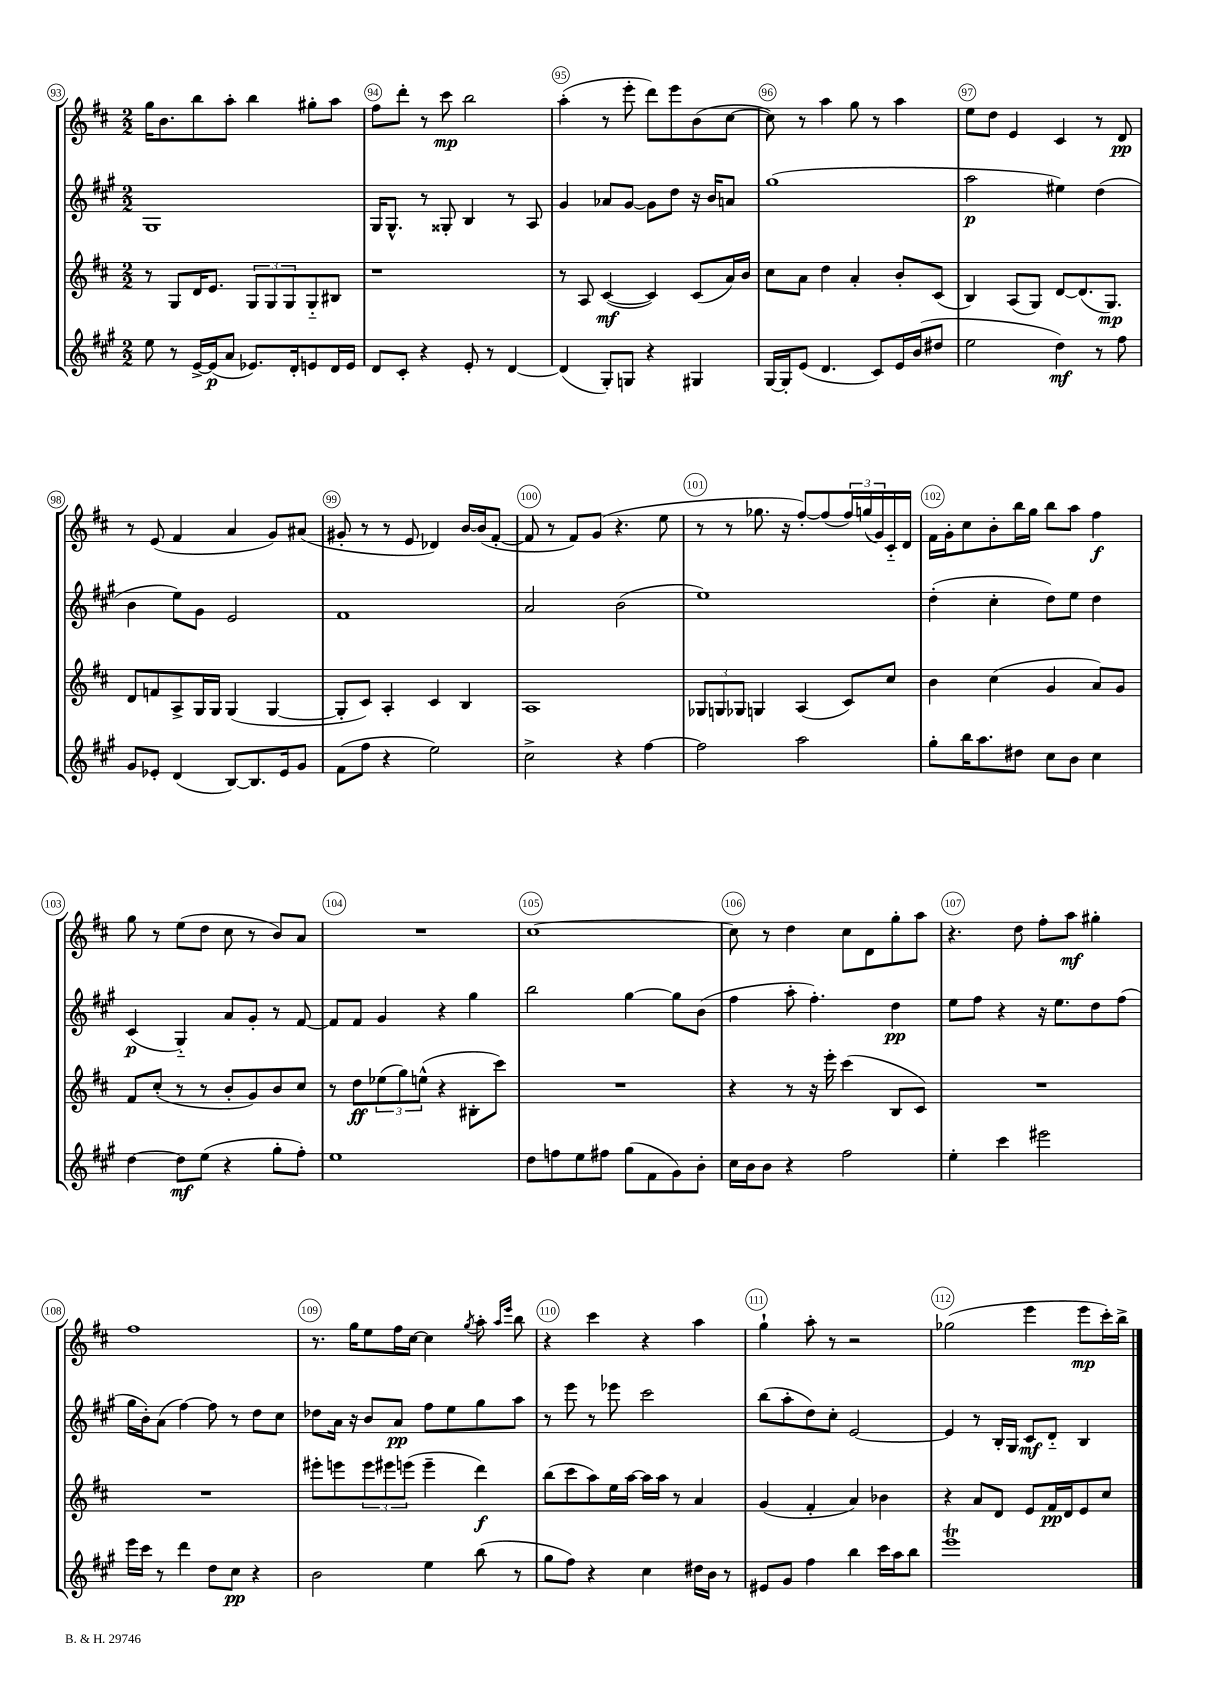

**kern	**dynam	**kern	**dynam	**kern	**dynam	**kern	**dynam
*part4	*part4	*part3	*part3	*part2	*part2	*part1	*part1
*staff4	*staff4	*staff3	*staff3	*staff2	*staff2	*staff1	*staff1
*clefG2	*	*clefG2	*	*clefG2	*	*clefG2	*
*k[f#c#g#]	*	*k[f#c#]	*	*k[f#c#g#]	*	*k[f#c#]	*
*M2/2	*	*M2/2	*	*M2/2	*	*M2/2	*
=93	=93	=93	=93	=93	=93	=93	=93
8ee\	.	8r	.	1G#	.	16gg\KL	.
.	.	.	.	.	.	8.b\	.
8r	.	8G/L	.	.	.	.	.
[16e^/LL	.	16d/K	.	.	.	8bb\	.
(16e/J]	p	8.e/J	.	.	.	.	.
8a/J	.	.	.	.	.	8aa'\J	.
8.e-X/L)	.	12G/L	.	.	.	4bb\	.
.	.	12G/	.	.	.	.	.
.	.	12G/	.	.	.	.	.
16d'/k	.	.	.	.	.	.	.
8en/	.	8G/	.	.	.	8gg#X'\L	.
16d/L	.	8B#X/J	.	.	.	8aa\J	.
16e/JJ	.	.	.	.	.	.	.
=94	=94	=94	=94	=94	=94	=94	=94
8d/L	.	1r	.	16G#/KL	.	8ff#\L	.
.	.	.	.	8.G#^^/J	.	.	.
8c#'/J	.	.	.	.	.	8ddd'\J	.
4r	.	.	.	8r	.	8r	.
.	.	.	.	8G##X'/	.	8ccc#\	mp
8e'/	.	.	.	4B/	.	2bb\	.
8r	.	.	.	.	.	.	.
[4d/	.	.	.	8r	.	.	.
.	.	.	.	8A/	.	.	.
=95	=95	=95	=95	=95	=95	=95	=95
(4d/]	.	8r	.	4g#/	.	(4aa'\	.
.	.	8A/	.	.	.	.	.
8G#'/L)	.	([4c#/	mf	8a-X/L	.	8r	.
8Gn/J	.	.	.	[8g#/J	.	8eee'\	.
4r	.	4c#/])	.	8g#\L]	.	8ddd\L)	.
.	.	.	.	8dd\J	.	8eee\	.
4G#X/	.	(8c#/L	.	16r	.	(8b\	.
.	.	.	.	16b/KL	.	.	.
.	.	16a/L)	.	8an/J	.	[8cc#\J	.
.	.	16b/JJ	.	.	.	.	.
=96	=96	=96	=96	=96	=96	=96	=96
[16G#/LL	.	8cc#\L	.	(1gg#	.	8cc#\])	.
16G#'/J]	.	.	.	.	.	.	.
(8e/J	.	8a\J	.	.	.	8r	.
4.d/	.	4dd\	.	.	.	4aa\	.
.	.	4a'/	.	.	.	8gg\	.
8c#/L)	.	.	.	.	.	8r	.
16e/L	.	8b'/L	.	.	.	4aa\	.
(16b/J	.	.	.	.	.	.	.
8dd#X/J	.	(8c#/J	.	.	.	.	.
=97	=97	=97	=97	=97	=97	=97	=97
2ee\	.	4B/)	.	2aa\	p	8ee\L	.
.	.	.	.	.	.	8dd\J	.
.	.	(8A/L	.	.	.	4e/	.
.	.	8G/J)	.	.	.	.	.
4dd\)	mf	[8d/L	.	4ee#X\)	.	4c#/	.
.	.	(8.d/]	.	.	.	.	.
8r	.	.	.	(4dd\	.	8r	.
.	.	8.G/J)	mp	.	.	.	.
8ff#\	.	.	.	.	.	8d/	pp
!!LO:LB:g=z
=98	=98	=98	=98	=98	=98	=98	=98
8g#/L	.	8d/L	.	4b\	.	8r	.
8e-X'/J	.	8fn/	.	.	.	(8e/	.
(4d/	.	8A^/	.	8ee\L)	.	4f#/	.
.	.	16G/L	.	8g#\J	.	.	.
.	.	16G/JJ	.	.	.	.	.
[8B/L)	.	(4G/	.	2e/	.	4a/	.
8.B/]	.	.	.	.	.	.	.
.	.	[4G/	.	.	.	8g/L)	.
16e-/k	.	.	.	.	.	.	.
8g#/J	.	.	.	.	.	(8a#X/J	.
=99	=99	=99	=99	=99	=99	=99	=99
(8f#\L	.	8G'/L]	.	1f#	.	8g#X'/	.
8ff#\J	.	8c#/J)	.	.	.	8r	.
4r	.	4A'/	.	.	.	8r	.
.	.	.	.	.	.	8e/	.
2ee\)	.	4c#/	.	.	.	4d-X/)	.
.	.	4B/	.	.	.	[16b/LL	.
.	.	.	.	.	.	(16b/J]	.
.	.	.	.	.	.	[8f#'/J	.
=100	=100	=100	=100	=100	=100	=100	=100
2cc#^\	.	1A	.	2a/	.	8f#/]	.
.	.	.	.	.	.	8r	.
.	.	.	.	.	.	8f#/L)	.
.	.	.	.	.	.	(8g/J	.
4r	.	.	.	(2b\	.	4.r	.
[4ff#\	.	.	.	.	.	.	.
.	.	.	.	.	.	8ee\	.
=101	=101	=101	=101	=101	=101	=101	=101
2ff#\]	.	12G-X/L	.	1ee)	.	8r	.
.	.	12Gn/	.	.	.	.	.
.	.	.	.	.	.	8r	.
.	.	12G-X/J	.	.	.	.	.
.	.	4Gn/	.	.	.	8.gg-X\	.
.	.	.	.	.	.	16r	.
2aa\	.	(4A/	.	.	.	[8ff#'/L)	.
.	.	.	.	.	.	(8ff#/]	.
.	.	8c#/L)	.	.	.	24ff#/L)	.
.	.	.	.	.	.	(24ggn/	.
.	.	.	.	.	.	24g/)	.
.	.	8cc#/J	.	.	.	16c#/	.
.	.	.	.	.	.	16d/JJ	.
=102	=102	=102	=102	=102	=102	=102	=102
8gg#'\L	.	4b\	.	(4dd'\	.	16f#\LL	.
.	.	.	.	.	.	16g'\J	.
16bb\K	.	.	.	.	.	8cc#\	.
8.aa\	.	.	.	.	.	.	.
.	.	(4cc#\	.	4cc#'\	.	8b'\	.
8dd#X\J	.	.	.	.	.	16bb\L	.
.	.	.	.	.	.	16gg\JJ	.
8cc#\L	.	4g/	.	8dd\L)	.	8bb\L	.
8b\J	.	.	.	8ee\J	.	8aa\J	.
4cc#\	.	8a/L)	.	4dd\	.	4ff#\	f
.	.	8g/J	.	.	.	.	.
!!LO:LB:g=z
=103	=103	=103	=103	=103	=103	=103	=103
[4dd\	.	8f#/L	.	(4c#/	p	8gg\	.
.	.	(8cc#'/J	.	.	.	8r	.
8dd\L]	mf	8r	.	4G#/)	.	(8ee\L	.
(8ee\J	.	8r	.	.	.	8dd\J	.
4r	.	8b'/L	.	8a/L	.	8cc#\	.
.	.	8g/)	.	8g#'/J	.	8r	.
8gg#'\L	.	8b/	.	8r	.	8b/L)	.
8ff#'\J)	.	8cc#/J	.	[8f#/	.	8a/J	.
=104	=104	=104	=104	=104	=104	=104	=104
1ee	.	8r	.	8f#/L]	.	1r	.
.	.	8dd\L	ff	8f#/J	.	.	.
.	.	(12ee-X\	.	4g#/	.	.	.
.	.	12gg\)	.	.	.	.	.
.	.	(12een^^\J	.	.	.	.	.
.	.	4r	.	4r	.	.	.
.	.	8B#X'\L	.	4gg#\	.	.	.
.	.	8ccc#\J)	.	.	.	.	.
=105	=105	=105	=105	=105	=105	=105	=105
8dd\L	.	1r	.	2bb\	.	[1cc#	.
8ffn\	.	.	.	.	.	.	.
8ee\	.	.	.	.	.	.	.
8ff#X\J	.	.	.	.	.	.	.
(8gg#\L	.	.	.	[4gg#\	.	.	.
8f#\	.	.	.	.	.	.	.
8g#\)	.	.	.	8gg#\L]	.	.	.
8b'\J	.	.	.	(8b\J	.	.	.
=106	=106	=106	=106	=106	=106	=106	=106
16cc#\LL	.	4r	.	4ff#\	.	8cc#\]	.
16b\J	.	.	.	.	.	.	.
8b\J	.	.	.	.	.	8r	.
4r	.	8r	.	8aa'\	.	4dd\	.
.	.	16r	.	4.ff#'\)	.	.	.
.	.	16eee'\	.	.	.	.	.
2ff#\	.	(4ccc#\	.	.	.	8cc#\L	.
.	.	.	.	.	.	8d\	.
.	.	8B/L	.	4dd\	pp	8gg'\	.
.	.	8c#/J)	.	.	.	8aa\J	.
=107	=107	=107	=107	=107	=107	=107	=107
4ee'\	.	1r	.	8ee\L	.	4.r	.
.	.	.	.	8ff#\J	.	.	.
4ccc#\	.	.	.	4r	.	.	.
.	.	.	.	.	.	8dd\	.
2eee#X\	.	.	.	16r	.	8ff#'\L	.
.	.	.	.	8.ee\L	.	.	.
.	.	.	.	.	.	8aa\J	mf
.	.	.	.	8dd\	.	4gg#X'\	.
.	.	.	.	(8ff#\J	.	.	.
!!LO:LB:g=z
=108	=108	=108	=108	=108	=108	=108	=108
16eee\LL	.	1r	.	16gg#\LL	.	1ff#	.
16ccc#\JJ	.	.	.	16b'\J)	.	.	.
8r	.	.	.	(8a\J	.	.	.
4ddd\	.	.	.	[4ff#\)	.	.	.
8dd\L	.	.	.	8ff#\]	.	.	.
8cc#\J	pp	.	.	8r	.	.	.
4r	.	.	.	8dd\L	.	.	.
.	.	.	.	8cc#\J	.	.	.
=109	=109	=109	=109	=109	=109	=109	=109
2b\	.	8eee#X'\L	.	8dd-X\L	.	8.r	.
.	.	8eeen\	.	16a\Jk	.	.	.
.	.	.	.	16r	.	16gg\KL	.
.	.	12eee\	.	8b/L	.	8ee\	.
.	.	12eee#X\	.	.	.	.	.
.	.	.	.	8a/J	pp	16ff#\L	.
.	.	(12eeen\J	.	.	.	.	.
.	.	.	.	.	.	[16cc#\JJ	.
4ee\	.	4eee~\	.	8ff#\L	.	4cc#\]	.
.	.	.	.	8ee\	.	.	.
.	.	.	.	.	.	8qgg/	.
(8bb\	.	4ddd\)	f	8gg#\	.	8aa'\	.
.	.	.	.	.	.	16qqaa/LL	.
.	.	.	.	.	.	16qqeee/JJ	.
8r	.	.	.	8aa\J	.	8bb\	.
=110	=110	=110	=110	=110	=110	=110	=110
8gg#\L	.	(8bb\L	.	8r	.	4r	.
8ff#\J)	.	8ccc#\	.	8eee\	.	.	.
4r	.	8aa\)	.	8r	.	4ccc#\	.
.	.	16ee\L	.	8eee-X\	.	.	.
.	.	[16aa\JJ	.	.	.	.	.
4cc#\	.	16aa\LL]	.	2ccc#\	.	4r	.
.	.	16aa\JJ	.	.	.	.	.
.	.	8r	.	.	.	.	.
16dd#X\LL	.	4a/	.	.	.	4aa\	.
16b\JJ	.	.	.	.	.	.	.
8r	.	.	.	.	.	.	.
=111	=111	=111	=111	=111	=111	=111	=111
8e#X/L	.	(4g/	.	(8bb\L	.	4gg`\	.
8g#/J	.	.	.	8aa'\	.	.	.
4ff#\	.	4f#'/	.	8dd\)	.	8aa'\	.
.	.	.	.	8cc#'\J	.	8r	.
4bb\	.	4a/)	.	[2e/	.	2r	.
16ccc#\LL	.	4b-X\	.	.	.	.	.
16aa\J	.	.	.	.	.	.	.
8bb\J	.	.	.	.	.	.	.
=112	=112	=112	=112	=112	=112	=112	=112
1eeeT	.	4r	.	4e/]	.	(2gg-X\	.
.	.	8a/L	.	8r	.	.	.
.	.	8d/J	.	16B'/LL	.	.	.
.	.	.	.	16G#/JJ	.	.	.
.	.	8e/L	.	8c#/L	mf	4eee\	.
.	.	16f#/L	pp	8d/J	.	.	.
.	.	16d/J	.	.	.	.	.
.	.	8e/	.	4B/	.	8eee\L	mp
.	.	8cc#/J	.	.	.	16ccc#'\L)	.
.	.	.	.	.	.	16bb^\JJ	.
==	==	==	==	==	==	==	==
*-	*-	*-	*-	*-	*-	*-	*-
